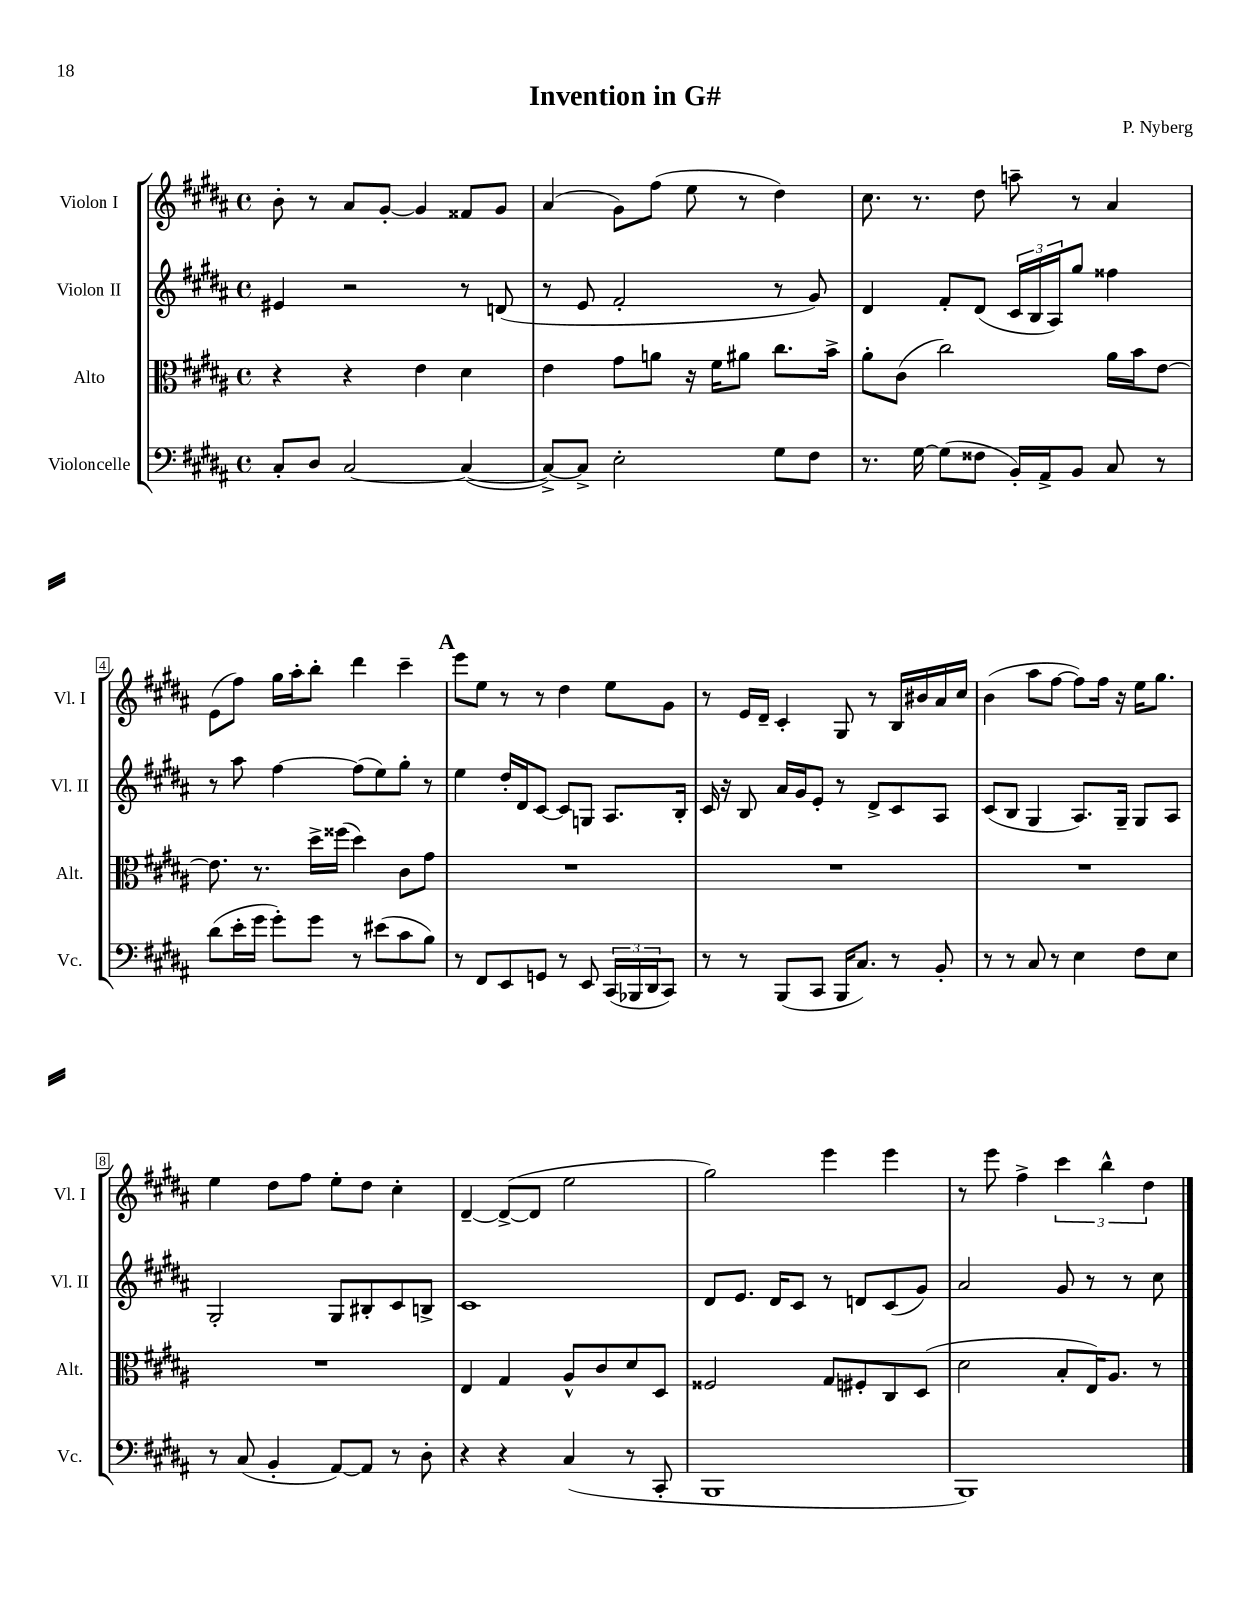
\header { title = "Invention in G#" composer = "P. Nyberg" }
<<
\new StaffGroup <<
\new Staff = "s0" \with { instrumentName = "Violon I" shortInstrumentName = "Vl. I" } {
    \clef treble \key b \major \defaultTimeSignature \time 4/4
    b'8-. r8 ais'8 gis'8~-. gis'4 fisis'8 gis'8 |
    ais'4( gis'8) fis''8( e''8 r8 dis''4) |
    cis''8. r8. dis''8 a''8-- r8 ais'4 |
    e'8( fis''8) gis''16 ais''16-. b''8-. dis'''4 cis'''4-- |
    \mark \markup { \bold "A" } e'''8 e''8 r8 r8 dis''4 e''8 gis'8 |
    r8 e'16 dis'16-- cis'4-. gis8 r8 b16 bis'16 ais'16 cis''16 |
    b'4( ais''8 fis''8~ fis''8) fis''16 r16 e''16 gis''8. |
    e''4 dis''8 fis''8 e''8-. dis''8 cis''4-. |
    dis'4~-- dis'8~->( dis'8 e''2 |
    gis''2) e'''4 e'''4 |
    r8 e'''8 fis''4-> \tuplet 3/2 { cis'''4 b''4-^ dis''4 } \bar "|." |
}
\new Staff = "s1" \with { instrumentName = "Violon II" shortInstrumentName = "Vl. II" } {
    \clef treble \key b \major \defaultTimeSignature \time 4/4
    eis'4 r2 r8 d'8( |
    r8 e'8 fis'2-. r8 gis'8) |
    dis'4 fis'8-. dis'8( \tuplet 3/2 { cis'16 b16 ais16) } gis''8 fisis''4 |
    r8 ais''8 fis''4~ fis''8( e''8) gis''8-. r8 |
    \mark \markup { \bold "A" } e''4 dis''16-. dis'16 cis'8~ cis'8 g8 ais8. b16-. |
    cis'16 r16 b8 ais'16 gis'16 e'8-. r8 dis'8-> cis'8 ais8 |
    cis'8( b8 gis4 ais8.) gis16-- gis8 ais8 |
    gis2-. gis8 bis8-. cis'8 b8-> |
    cis'1 |
    dis'8 e'8. dis'16 cis'8 r8 d'8 cis'8( gis'8) |
    ais'2 gis'8 r8 r8 cis''8 \bar "|." |
}
\new Staff = "s2" \with { instrumentName = "Alto" shortInstrumentName = "Alt." } {
    \clef alto \key b \major \defaultTimeSignature \time 4/4
    r4 r4 e'4 dis'4 |
    e'4 gis'8 a'8 r16 fis'16 ais'8 cis''8. b'16-> |
    ais'8-. cis'8( cis''2) ais'16 b'16 e'8~ |
    e'8. r8. dis''16-> fisis''16( dis''4) cis'8 gis'8 |
    \mark \markup { \bold "A" } R1 |
    R1 |
    R1 |
    R1 |
    e4 gis4 ais8-^ cis'8 dis'8 dis8 |
    fisis2 gis8 fis8-. cis8 dis8( |
    dis'2 b8-. e16) ais8. r8 \bar "|." |
}
\new Staff = "s3" \with { instrumentName = "Violoncelle" shortInstrumentName = "Vc." } {
    \clef bass \key b \major \defaultTimeSignature \time 4/4
    cis8-. dis8 cis2~ cis4~( |
    cis8~->) cis8-> e2-. gis8 fis8 |
    r8. gis16~ gis8( fisis8 b,16-.) ais,16-> b,8 cis8 r8 |
    dis'8( e'16-. gis'16 gis'8-.) gis'8 r8 eis'8( cis'8 b8) |
    \mark \markup { \bold "A" } r8 fis,8 e,8 g,8 r8 e,8 \tuplet 3/2 { cis,16( bes,,16 dis,16 } cis,8) |
    r8 r8 b,,8( cis,8 b,,16 cis8.) r8 b,8-. |
    r8 r8 cis8 r8 e4 fis8 e8 |
    r8 cis8( b,4-. ais,8~) ais,8 r8 dis8-. |
    r4 r4 cis4( r8 cis,8-. |
    b,,1 |
    b,,1) \bar "|." |
}
>>
>>
\layout { \context { \Score \override BarNumber.stencil = #(make-stencil-boxer 0.1 0.3 ly:text-interface::print) } }
